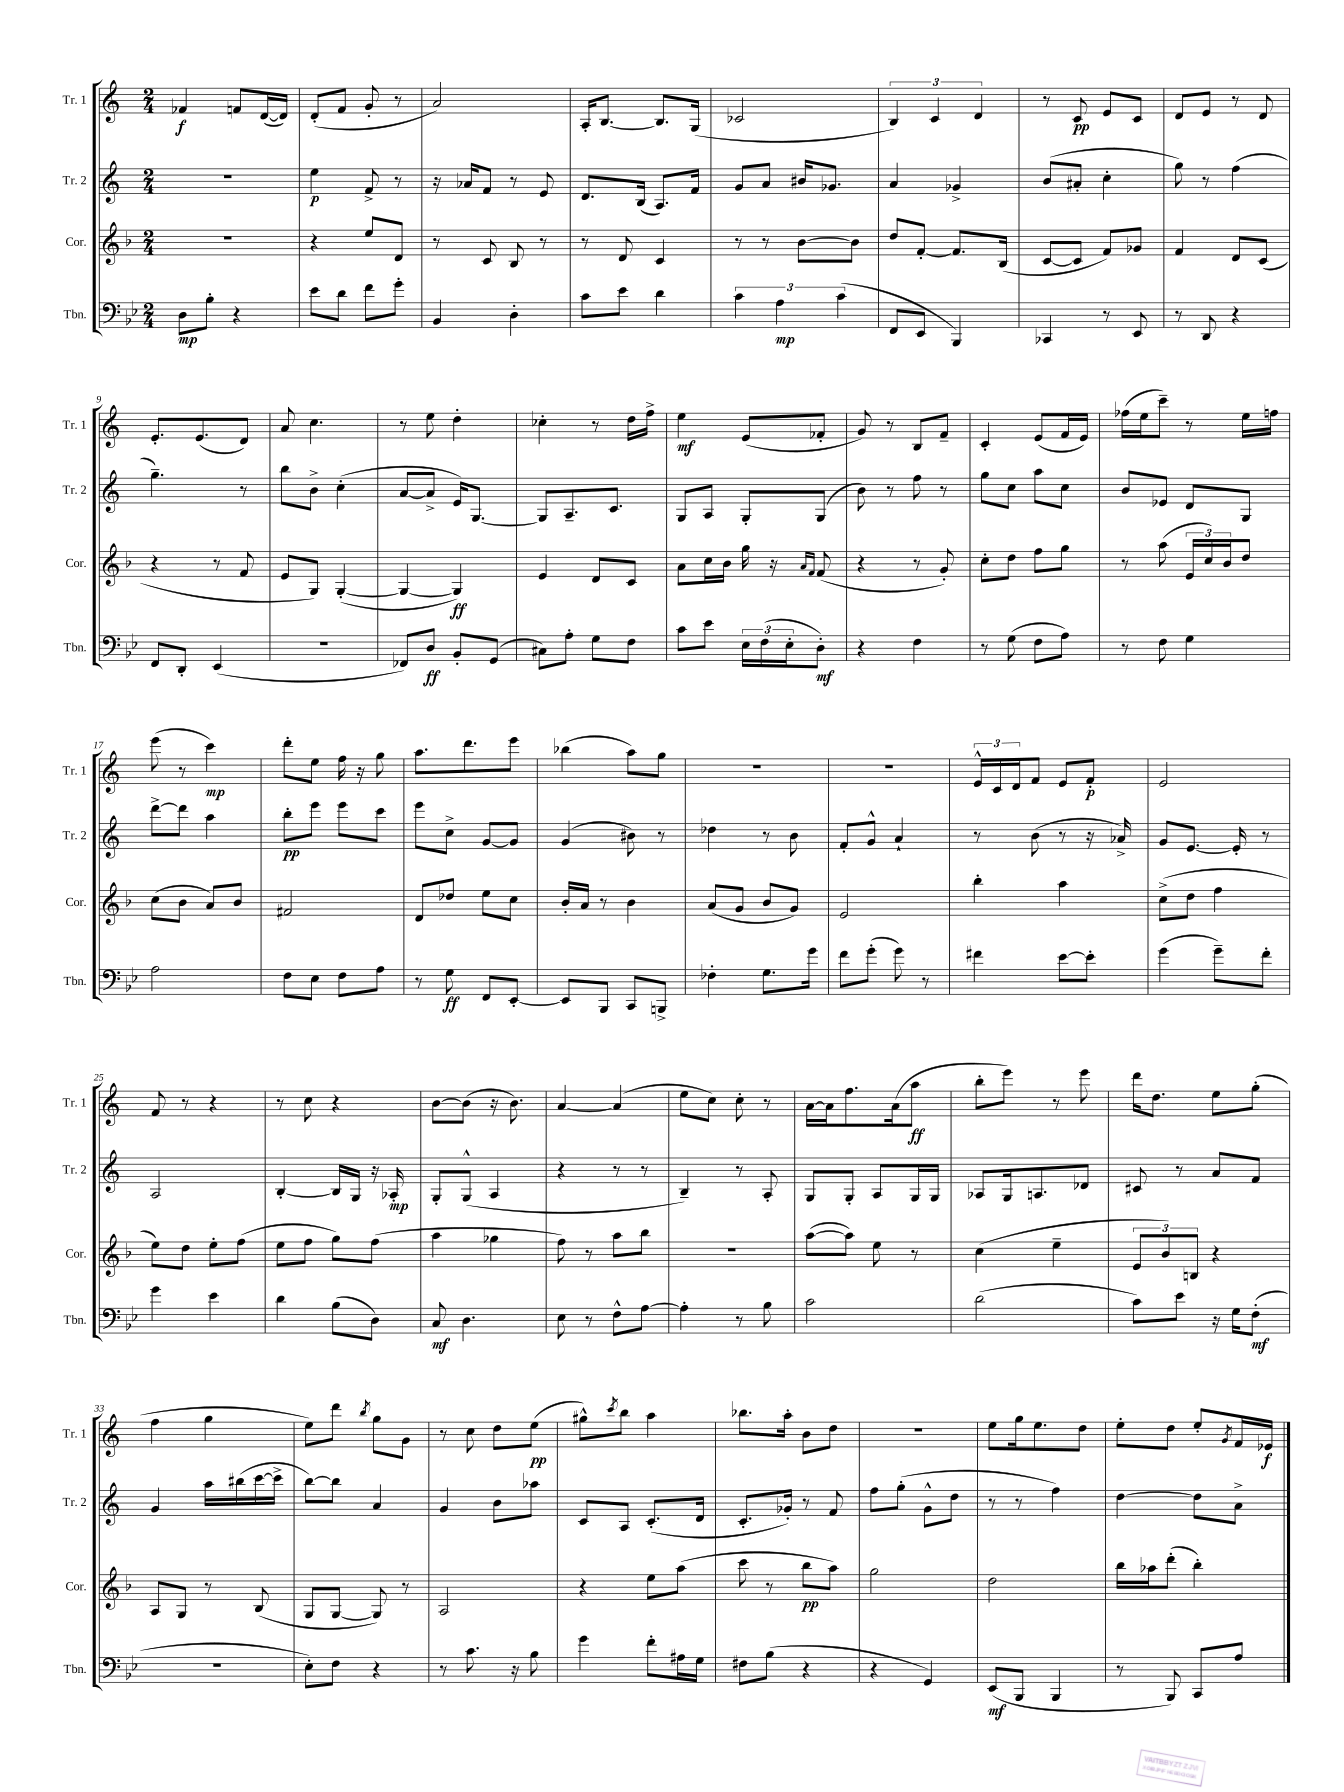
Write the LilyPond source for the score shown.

<<
\new StaffGroup <<
\new Staff = "s0" \with { instrumentName = "Tr. 1" shortInstrumentName = "Tr. 1" } {
    \clef treble \key c \major \numericTimeSignature \time 2/4
    fes'4\f f'8 d'16~( d'16) |
    d'8-.( f'8 g'8-. r8 |
    a'2) |
    a16-. b8.~ b8. g16( |
    ces'2 |
    \tuplet 3/2 { b4) c'4 d'4 } |
    r8 c'8\pp e'8 c'8 |
    d'8 e'8 r8 d'8 |
    e'8.-. e'8.( d'8) |
    a'8 c''4. |
    r8 e''8 d''4-. |
    ces''4-. r8 d''16 f''16-> |
    e''4\mf e'8( fes'8-. |
    g'8) r8 b8 f'8-- |
    c'4-. e'8( f'16 e'16) |
    fes''16( e''16 c'''8--) r8 e''16 f''16 |
    e'''8( r8 c'''4\mp) |
    d'''8-. e''8 f''16 r16 g''8 |
    a''8. d'''8. e'''8 |
    bes''4( a''8) g''8 |
    R2 |
    r2 |
    \tuplet 3/2 { e'16-^ c'16 d'16 } f'8 e'8 f'8-.\p |
    e'2 |
    f'8 r8 r4 |
    r8 c''8 r4 |
    b'8~ b'8( r16 b'8.) |
    a'4~ a'4( |
    e''8 c''8) c''8-. r8 |
    a'16~ a'16 f''8. a'16( a''8\ff |
    b''8-. e'''8) r8 e'''8 |
    d'''16 d''8. e''8 g''8-.( |
    f''4 g''4 |
    e''8) d'''8 \acciaccatura { b''8 } g''8 g'8 |
    r8 c''8 d''8 e''8\pp( |
    gis''8-^) \acciaccatura { c'''8 } b''8 a''4 |
    bes''8. a''16-. b'8 d''8 |
    R2 |
    e''8 g''16 e''8. d''8 |
    e''8-. d''8 e''8-. \acciaccatura { g'8 } f'16 ees'16\f \bar "|." |
}
\new Staff = "s1" \with { instrumentName = "Tr. 2" shortInstrumentName = "Tr. 2" } {
    \clef treble \key c \major \numericTimeSignature \time 2/4
    r2 |
    e''4\p f'8-> r8 |
    r16 aes'16 f'8 r8 e'8 |
    d'8. b16( a8.) f'16 |
    g'8 a'8 bis'16 ges'8. |
    a'4 ges'4-> |
    b'8( ais'8-. c''4-. |
    g''8) r8 f''4( |
    g''4.--) r8 |
    b''8 b'8-> c''4-.( |
    a'8~ a'8-> e'16) g8.~ |
    g8 a8.-- c'8. |
    g8 a8 g8-. g8( |
    b'8) r8 f''8 r8 |
    g''8 c''8 a''8 c''8 |
    b'8 ees'8 d'8 g8 |
    d'''8~-> d'''8 a''4 |
    b''8-.\pp e'''8 e'''8 c'''8 |
    e'''8 c''8-> g'8~ g'8 |
    g'4( bis'8) r8 |
    des''4 r8 b'8 |
    f'8-. g'8-^ a'4-! |
    r8 b'8( r8 r16 aes'16->) |
    g'8 e'8.~ e'16-. r8 |
    a2 |
    b4~-. b16 g16 r16 aes16-.\mp |
    g8-. g8-^( a4 |
    r4 r8 r8 |
    b4--) r8 a8-. |
    g8 g8-. a8 g16 g16 |
    aes8 g16 a8. des'8 |
    cis'8 r8 a'8 f'8 |
    g'4 a''16 bis''16( c'''16~ c'''16-> |
    b''8~) b''8 a'4 |
    g'4 b'8 aes''8 |
    c'8 a8 c'8.-.( d'16 |
    c'8.-. ges'16-.) r8 f'8 |
    f''8 g''8-.( g'8-^ d''8 |
    r8 r8 f''4) |
    d''4~ d''8 a'8-> \bar "|." |
}
\new Staff = "s2" \with { instrumentName = "Cor." shortInstrumentName = "Cor." } {
    \clef treble \key f \major \numericTimeSignature \time 2/4
    R2 |
    r4 e''8 d'8 |
    r8 c'8 bes8 r8 |
    r8 d'8 c'4 |
    r8 r8 bes'8~ bes'8 |
    d''8 f'8~-. f'8. bes16( |
    c'8~ c'8 f'8) ges'8 |
    f'4 d'8 c'8( |
    r4 r8 f'8 |
    e'8 g8) g4~-.( |
    g4~ g4\ff) |
    e'4 d'8 c'8 |
    a'8 c''16 bes'16 g''16 r16 \grace { a'16 f'16 } f'8( |
    r4 r8 g'8-.) |
    c''8-. d''8 f''8 g''8 |
    r8 a''8( \tuplet 3/2 { e'16 c''16) bes'16 } d''8 |
    c''8( bes'8 a'8) bes'8 |
    fis'2 |
    d'8 des''8 e''8 c''8 |
    bes'16-. a'16 r8 bes'4 |
    a'8( g'8 bes'8 g'8) |
    e'2 |
    bes''4-. a''4 |
    c''8->( d''8 f''4 |
    e''8) d''8 e''8-. f''8( |
    e''8 f''8 g''8) f''8( |
    a''4 ges''4 |
    f''8) r8 a''8 bes''8 |
    r2 |
    a''8~( a''8) e''8 r8 |
    c''4( e''4-- |
    \tuplet 3/2 { e'8 bes'8) b8 } r4 |
    a8 g8 r8 bes8( |
    g8 g8~ g8) r8 |
    a2 |
    r4 e''8 a''8( |
    c'''8 r8 bes''8\pp a''8) |
    g''2 |
    d''2 |
    bes''16 aes''16 d'''8-.( bes''4-.) \bar "|." |
}
\new Staff = "s3" \with { instrumentName = "Tbn." shortInstrumentName = "Tbn." } {
    \clef bass \key bes \major \numericTimeSignature \time 2/4
    d8\mp bes8-. r4 |
    ees'8 d'8 f'8 g'8-. |
    bes,4 d4-. |
    c'8 ees'8 d'4 |
    \tuplet 3/2 { c'4 a4\mp c'4( } |
    f,8 ees,8 bes,,4) |
    ces,4 r8 ees,8 |
    r8 d,8 r4 |
    f,8 d,8-. ees,4( |
    R2 |
    fes,8) d8\ff bes,8-. g,8( |
    cis8) a8-. g8 f8 |
    c'8 ees'8 \tuplet 3/2 { ees16 f16( ees16-. } d8-.\mf) |
    r4 f4 |
    r8 g8( f8 a8) |
    r8 f8 g4 |
    a2 |
    f8 ees8 f8 a8 |
    r8 g8\ff f,8 ees,8~-. |
    ees,8 bes,,8 c,8 b,,8-> |
    fes4-. g8. g'16 |
    f'8 g'8-.( g'8) r8 |
    fis'4 ees'8~ ees'8-. |
    g'4( g'8--) f'8-. |
    g'4 ees'4 |
    d'4 bes8( d8) |
    c8\mf d4. |
    ees8 r8 f8-^ a8~ |
    a4-. r8 bes8 |
    c'2 |
    d'2( |
    c'8) ees'8 r16 g16 f8-.\mf( |
    R2 |
    ees8-.) f8 r4 |
    r8 c'8. r16 bes8 |
    g'4 f'8-. ais16 g16 |
    fis8 bes8( r4 |
    r4 g,4) |
    ees,8\mf( bes,,8 bes,,4 |
    r8 bes,,8) c,8 a8 \bar "|." |
}
>>
>>
